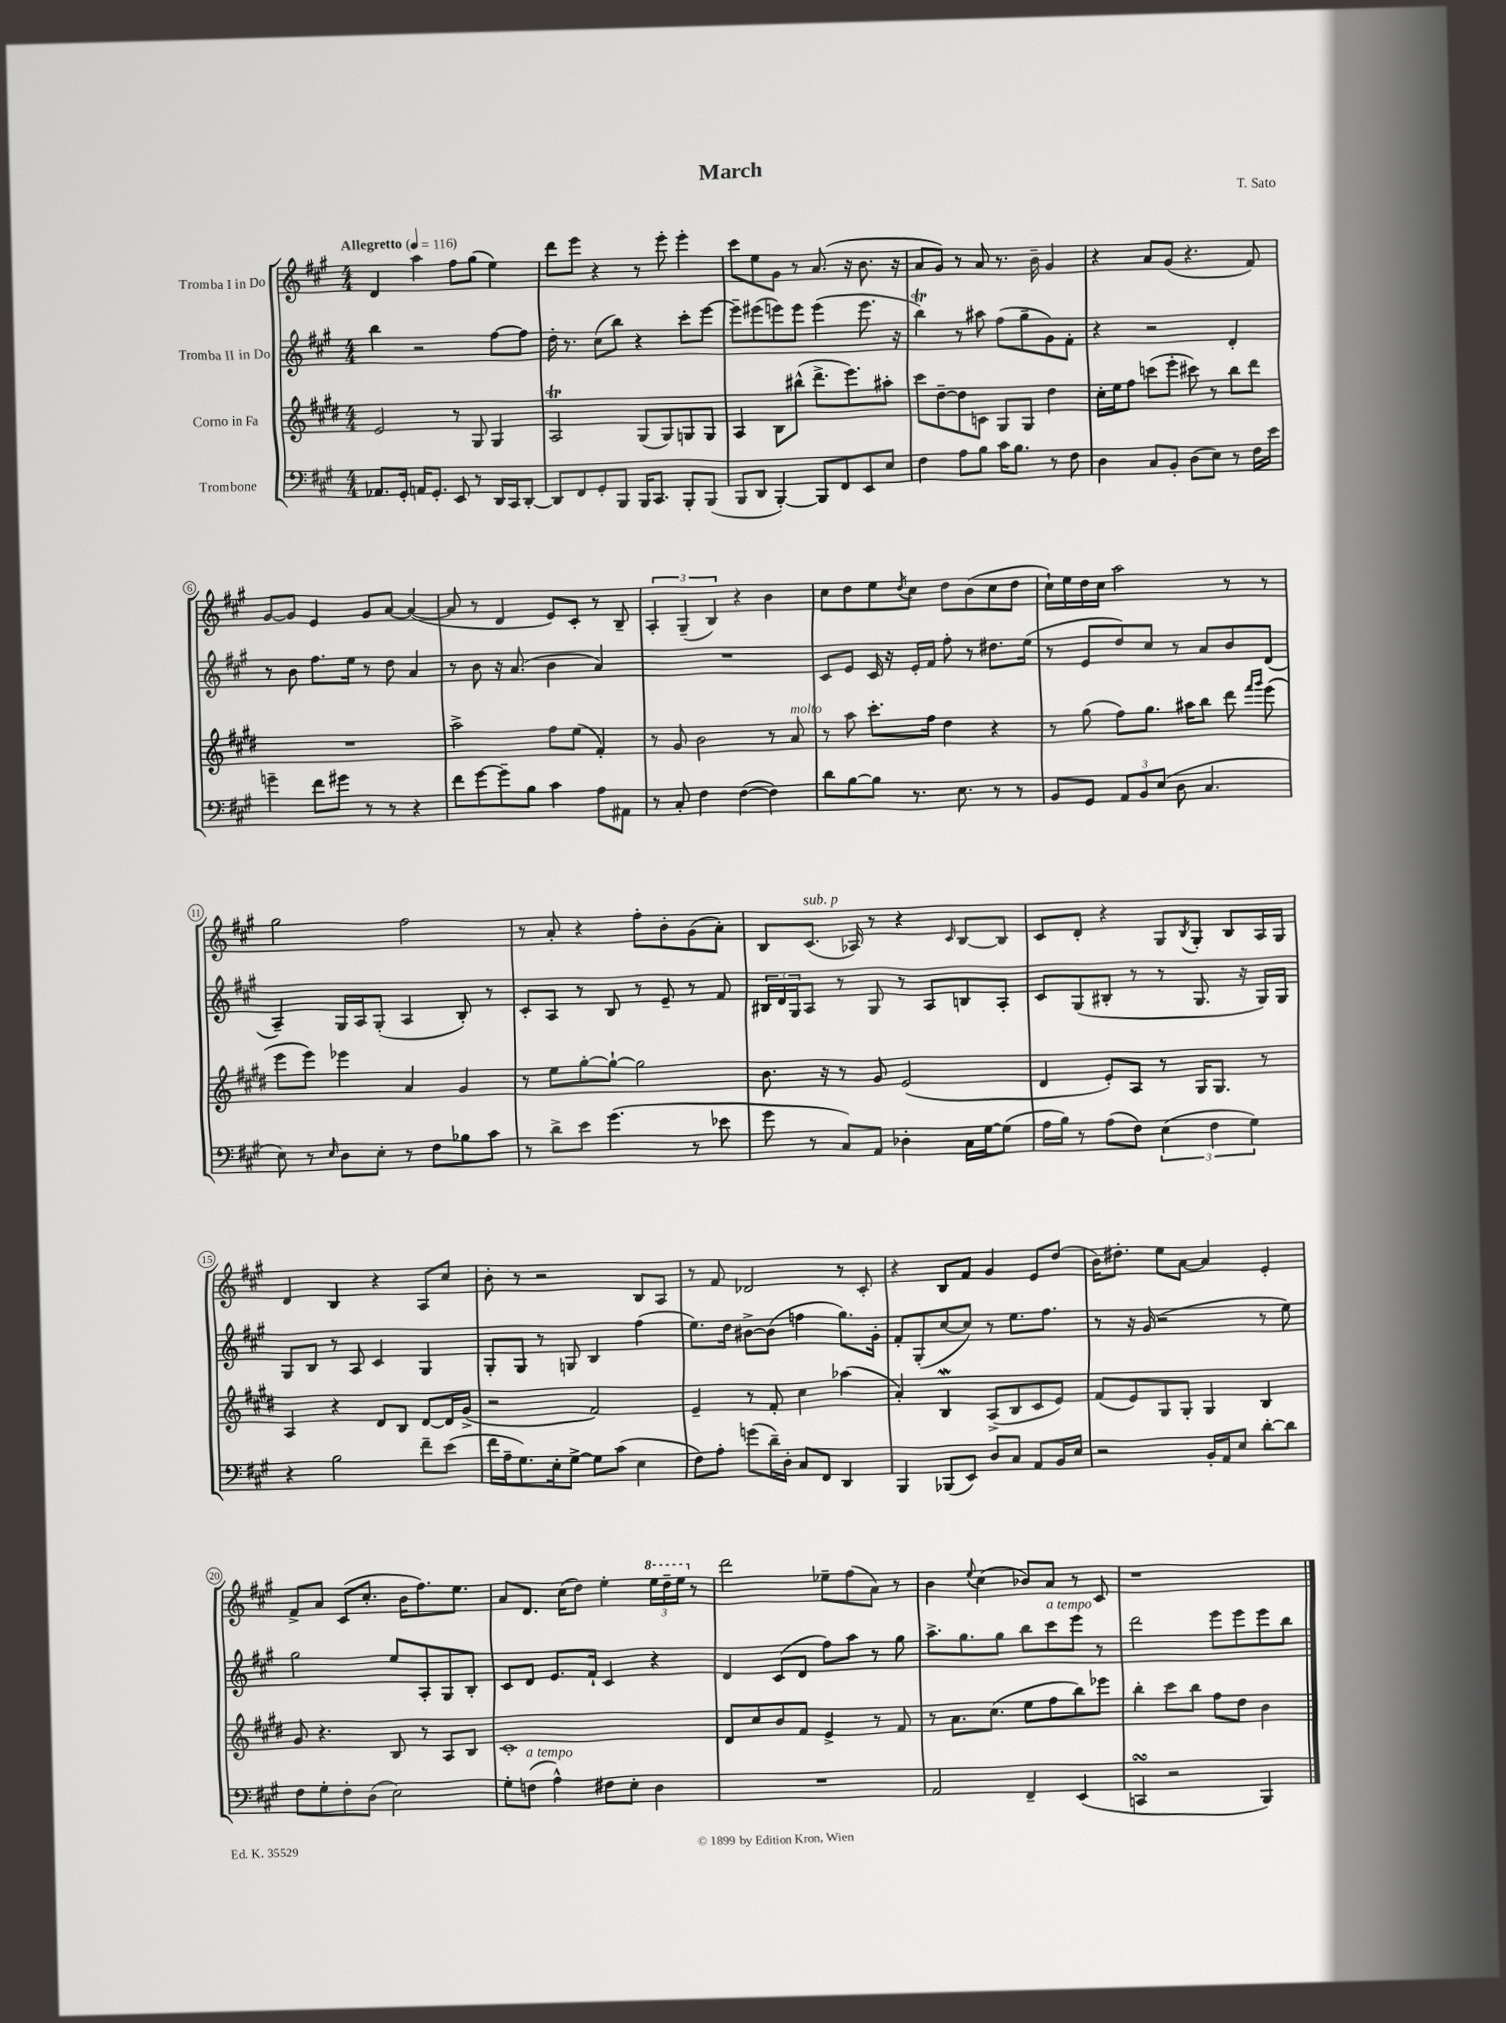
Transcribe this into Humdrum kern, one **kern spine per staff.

**kern	**kern	**kern	**kern
*staff4	*staff3	*staff2	*staff1
*clefF4	*clefG2	*clefG2	*clefG2
*k[f#c#g#]	*k[f#c#g#d#]	*k[f#c#g#]	*k[f#c#g#]
*M4/4	*M4/4	*M4/4	*M4/4
*MM116	*MM116	*MM116	*MM116
8.AA-/L	2e/	4bb\	4d/
16GG#'/Jk	.	.	.
16AA/LK	.	2r	4aa\
8.GG#'/J	.	.	.
8EE/	8r	.	8ff#\L
8r	8G#/	.	(8gg#\J
16DD/LL	4G#/	[8ff#\L	4ee\)
16CC#/J	.	.	.
[8DD'/J	.	8ff#\]J	.
=	=	=	=
8DD/]L	2A/	16dd'\	8ddd\L
.	.	8.r	.
8FF#/	.	.	8eee\J
8GG#'/	.	(8cc#\L	4r
8BBB/J	.	8bb\J)	.
16BBB/LK	(8G#/L	4r	8r
8.CC#/J	.	.	.
.	8G#/)	.	8eee'\
8BBB'/L	8G/	8ccc#'\L	4eee'\
(8BBB/J	8G/J	[8eee\J	.
=	=	=	=
8BBB/L	4A/	8eee~\]L	8ccc#\L
8DD/J	.	(8eee#\	8ee\
[4BBB'/)	8B\L	8eee\)	8g#\J
.	(8bb#^^\J	8eee\J	8r
8BBB/]L	8.ddd#^\L	(4eee\	(8.a/
8FF#/	.	.	.
.	8.eee\)	.	16r
8EE/	.	8.eee\	8.b\
8E/J	8aa#'\J	.	.
.	.	16r	16r
=	=	=	=
4F#\	8ccc#\L	4bb\)	8a/L
.	[8dd#~\	.	8g#/J)
8A\L	8dd#\]	8r	8r
8B\J	8c\J	8aa#\	8a/
16c#\LK	8G#/L	(8ff#\L	8.r
8.B\J	.	.	.
.	8G#/J	8gg#~\	.
.	.	.	16b~\
8r	4dd#\	8g#\)	4g#/
8F#\	.	8f#'\J	.
=	=	=	=
4D\	16cc#'\LL	4r	4r
.	16ee\J	.	.
.	8ff#\J	.	.
8C#/L	(8ccc\L	2r	8a/L
8BB'/J	8eee'\J	.	(8g#/J
(8D\L	8ccc#\)	.	4.r
8E\J)	8r	.	.
8r	8bb\L	4d'/	.
16F#\LL	8ddd#\J	.	8f#/)
16e\JJ	.	.	.
=	=	=	=
4g~\	1r	8r	[8g#/L
.	.	8b\	8g#/]J
8f#\L	.	8.ff#\L	4e/
8g#\J	.	.	.
.	.	16ee\Jk	.
8r	.	8r	8g#/L
8r	.	8dd\	[8a/J
4r	.	4a/	(4a/_
=	=	=	=
8f#\L	2aa^\	8r	8a/]
[8g#\	.	8b\	8r
8g#~\]	.	16r	4d/
.	.	(8.a/	.
8B\J	.	.	.
4c#\	8ff#\L	4b\	8e/L)
.	(8ee\J	.	8c#'/J
8A\L	4f#'/)	4a/)	8r
8AA#\J	.	.	8B~/
=	=	=	=
8r	8r	1r	6A'/
8C#'/	8g#/	.	.
.	.	.	(6G#~/
4F#\	2b\	.	.
.	.	.	6B/)
([4F#\	.	.	4r
4F#\])	8r	.	4b\
.	8a/	.	.
=	=	=	=
8d\L	8r	8c#/L	8cc#\L
[8B\	8aa\	8e/J	8dd\
8B\]J	8.ccc#'\L	16c#/	8ee\
.	.	16r	.
.	.	.	8qdd/
8.r	.	16e'/LL	8cc#\J
.	16ff#\Jk	16f#/JJ	.
.	4dd#\	8ff#'\	8dd\L
8.E\	.	.	.
.	.	8r	(8b\
8r	4r	8.dd#\L	8cc#\
8r	.	.	8dd\J
.	.	(16ee\Jk	.
=	=	=	=
8BB/L	8r	8r	16cc#`\LL)
.	.	.	16ee\
8GG#/J	(8gg#\	8e/L	16dd\
.	.	.	16cc#\JJ
12AA/L	8ff#\L)	8dd/)	2aa\
12BB/	.	.	.
.	8.gg#\J	8cc#/J	.
(12E/J	.	.	.
8D\	.	8r	.
.	16aa#\LK	.	.
4.C#/	8bb\J	8a/L	.
.	8ddd#\	8b/	8r
.	16qqfff#/LL	.	.
.	16qqggg#/JJ	.	.
.	(8eee\	(8d/J	8r
=	=	=	=
8E\)	8eee\L	4A~/)	2gg#\
8r	8eee\J)	.	.
16qqE/	.	.	.
8D\L	4eee-\	16G#/LL	.
.	.	16A/J	.
8E'\J	.	(8G#'/J	.
8r	4a/	4A/	2ff#\
8F#\L	.	.	.
8B-\	4g#/	8B'/)	.
8c#\J	.	8r	.
=	=	=	=
8r	8r	8c#'/L	8r
8d^\L	8ee\L	8A/J	8a'/
8e\J	[8gg#'\	8r	4r
(4.g#\	8gg#`\_J	8B/	.
.	2gg#\]	8r	8ff#'\L
.	.	8e~/	8b'\
8r	.	8r	(8g#\
8e-\	.	8f#/	8a'\J)
=	=	=	=
8g#\	8.b\	24B#/LL	8B/L
.	.	24d/	.
.	.	24G#/J	.
8r	.	8A/J	(8.c#/J
.	16r	.	.
8C#/L)	8r	8r	.
.	.	.	16A-/)
8AA/J	8g#/	8G#/	8r
4D-'\	(2e/	8r	4r
.	.	8A/L	.
.	.	.	16qqc#/
16C#\LL	.	8B/	[8B/L
[16G#\J	.	.	.
(8G#\]J	.	8A'/J	8B/]J
=	=	=	=
16A\LL	4d#/	8c#/L	8c#/L
16B\JJ)	.	.	.
8r	.	(8G#/	8d'/J
(8A\L	8e'/L)	8B#'/J	4r
8F#\J)	8A/J	8r	.
(6E\	8r	8r	8G#/L
.	.	.	8qB/
.	16G#/LK	8.G#/	8G#'/J
6F#\	.	.	.
.	8.G#/J	.	.
.	.	.	8B/L
.	.	16r	.
6G#\)	.	.	.
.	8r	16G#/LL)	16A/L
.	.	16G#/JJ	16G#/JJ
=	=	=	=
4r	4A/	8G#/L	4d/
.	.	8B/J	.
2B\	4r	8r	4B/
.	.	8A/	.
.	8d#/L	4c#/	4r
.	8B/J	.	.
8f#~\L	[8d#/L	4G#/	8A/L
(8e\J	16d#/]L	.	8cc#/J
.	(16g#^/JJ	.	.
=	=	=	=
16f#\LL	2r	8G#'/L	8b'\
16A~\J	.	.	.
8.G#\)	.	8G#/J	8r
.	.	8r	2r
16E'\k	.	.	.
[8G#^\J	.	8G/	.
8G#\]L	2f#/)	4B/	.
(8c#\J	.	.	.
4E\	.	(4ff#\	8B/L
.	.	.	8A/J
=	=	=	=
8F#\L)	4e~/	8.ee\L)	8r
8A'\J	.	.	8f#/
.	.	16dd\Jk	.
(8g\L	8r	[8b#^\L	2d-/
16d~\L)	8f#'/	(8b#\]J	.
16D'\JJ	.	.	.
8C#/L	4cc#\	4ff\	.
8FF#/J	.	.	.
4DD/	(4aa-\	8.gg#\L)	8r
.	.	.	8c#'/
.	.	16g#'\Jk	.
=	=	=	=
4BBB/	4a'/)	8f#'/L	4r
.	.	(8G#'/	.
(8BBB-/L	4B/	[8cc#/	8B/L
8EE/J)	.	8cc#/]J)	8f#/J
8D/L	(8A^/L	8r	4g#/
8C#/J	8B/	8.ee\L	.
8AA/L	8c#/	.	8e/L
.	.	8.ff#\J	.
16BB/L	8e/J)	.	(8dd/J
16E/JJ	.	.	.
=	=	=	=
2r	(8f#/L	8r	16b\LK)
.	.	.	8.dd#'\J
.	8e/)	16r	.
.	.	(16g#/	.
.	8G#/	2r	8ee\L
.	8G#'/J	.	[8a\J
16BB'/LL	4G#/	.	4a/]
16AA/J	.	.	.
8E/J	.	.	.
[8d'\L	4B/	8r	4e'/
8d\]J	.	8ee\)	.
=	=	=	=
8F#\L	8g#/	2gg#\	8f#^/L
8G#'\	4.r	.	8a/J
8F#'\	.	.	(8c#/L
(8D\J	.	.	8.cc#'/J
2E\)	8B/	8ee/L	.
.	.	.	16b\LK
.	8r	8A'/	8.ff#\)
.	8A/L	8G#/	.
.	.	.	8.ee\J
.	8B/J	8B'/J	.
=	=	=	=
8G#'\L	1c#'	8c#/L	8a/L
(8F\J	.	8d/J	8.d/J
4A^^\)	.	8.e/L	.
.	.	.	(16cc#\LK
.	.	.	8dd\J)
.	.	16f#`/Jk	.
8F#\L	.	4c#/	4ee'\
8E'\J	.	.	.
4D\	.	4r	24eee\LL
.	.	.	24ddd~\
.	.	.	24eee\JJ
.	.	.	8r
=	=	=	=
1r	8d#/L	4d/	2ddd\
.	8cc#/	.	.
.	8b/	(8c#/L	.
.	8f#/J	8d/J	.
.	4e^/	8ff#\L)	8ee-~\L
.	.	8aa\J	(8ff#\
.	8r	8r	8a\J)
.	8f#/	8gg#\	8r
=	=	=	=
2AA/	8r	8.aa^\L	4b\
.	8.a\L	.	.
.	.	8.gg#\	.
.	.	.	8qqee/
.	.	.	(4cc#\
.	(8.cc#\J	.	.
.	.	8gg#\J	.
4FF#~/	8ee\L	8bb\L	8b-/L)
.	8ff#\	8ccc#\	8a/J
(4EE/	8bb\)	8eee\J	8r
.	8eee-\J	8r	8c#/
=	=	=	=
4CC/	4bb'\	2ddd\	1r
2r	8ccc#\L	.	.
.	8bb\J	.	.
.	8ff#\L	8eee\L	.
.	8dd#\J	8eee\	.
4BBB/)	4b\	8eee\	.
.	.	8bb\J	.
==	==	==	==
*-	*-	*-	*-
